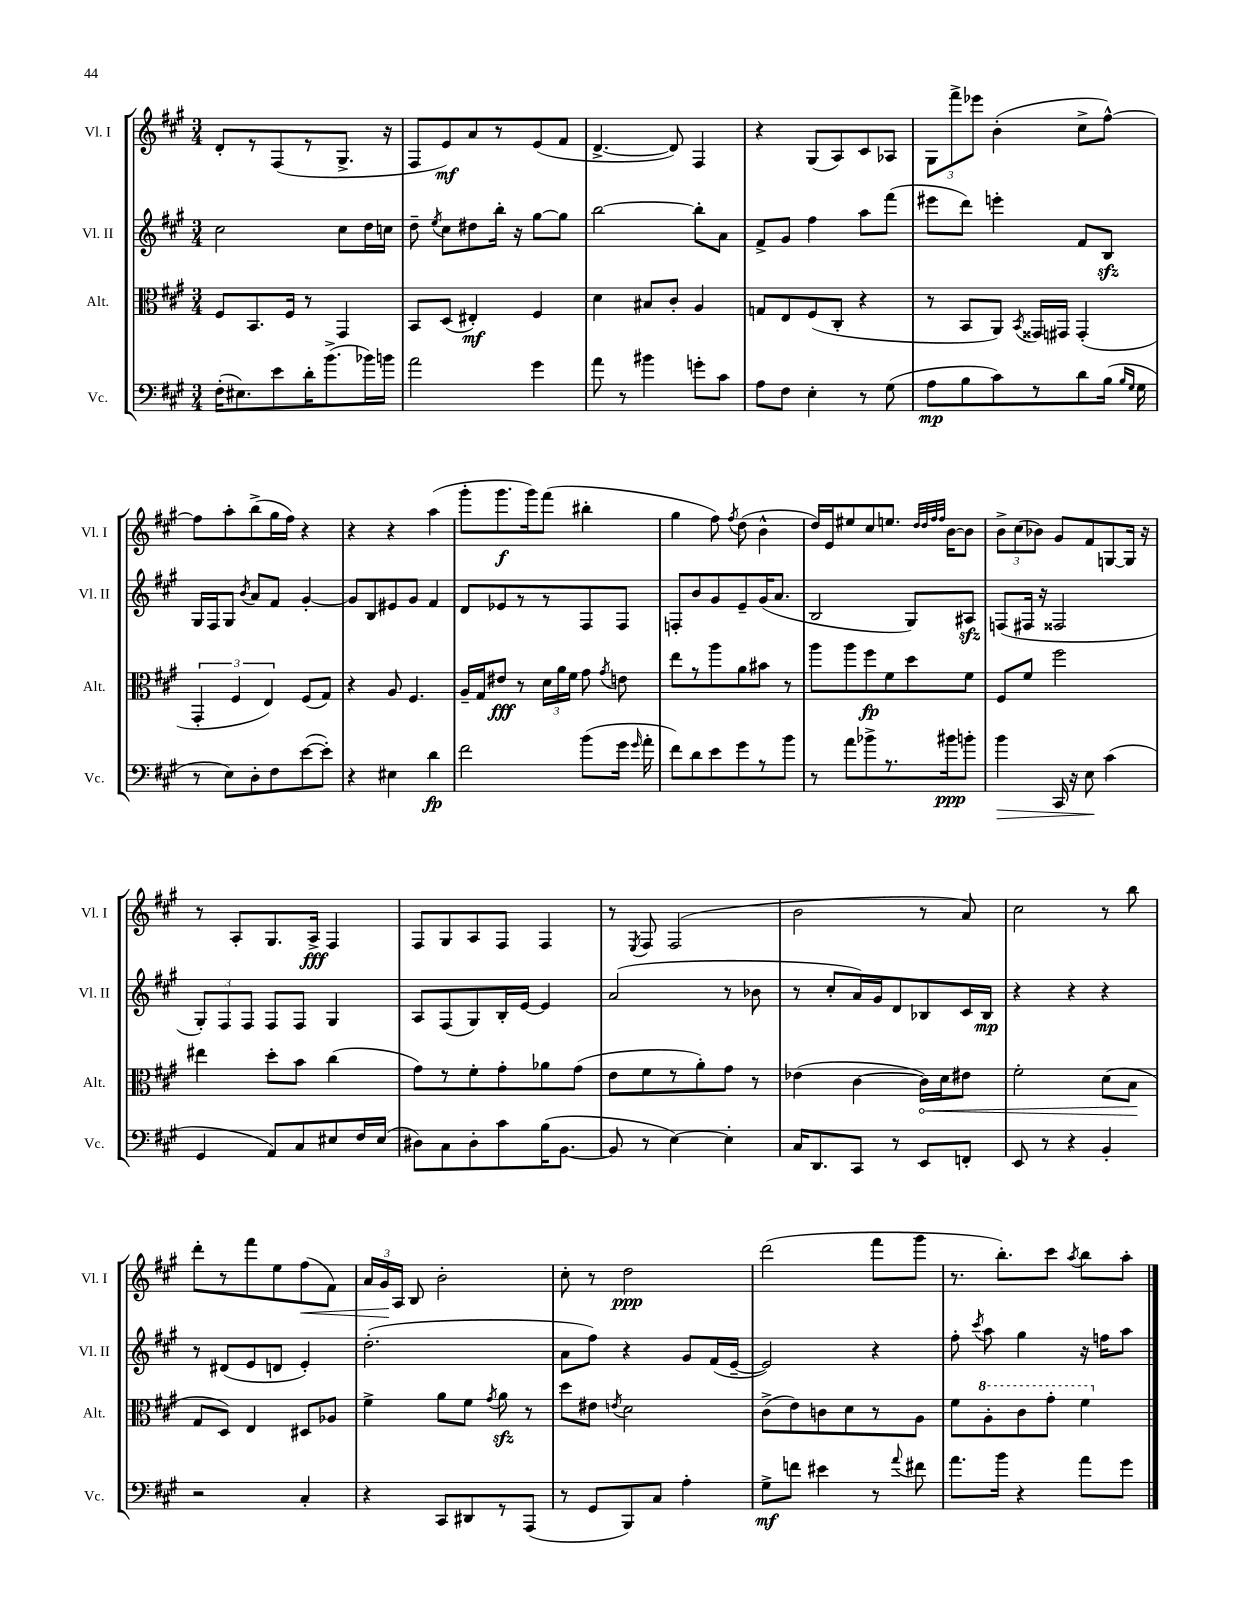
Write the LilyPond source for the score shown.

<<
\new StaffGroup <<
\new Staff = "s0" \with { instrumentName = "Vl. I" shortInstrumentName = "Vl. I" } {
    \clef treble \key a \major \numericTimeSignature \time 3/4
    \autoBeamOff d'8[-. r8 fis8( r8 gis8.]-> r16 |
    fis8[ e'8\mf) a'8 r8 e'8( fis'8] |
    d'4.~-> d'8) fis4 |
    r4 gis8[( a8) cis'8 aes8] |
    \tuplet 3/2 { gis8[ fis'''8-> ees'''8] } b'4-.( cis''8[-> fis''8]~-^) |
    fis''8[ a''8-. b''8->( gis''16 fis''16]) r4 |
    r4 r4 a''4( |
    gis'''8[-. gis'''8.\f gis'''16) fis'''8]( bis''4-. |
    gis''4 fis''8) \acciaccatura { fis''8 } d''8( b'4-^ |
    d''16[) e'16 eis''8 cis''8 e''8.] \grace { d''32[ d''32 fis''32 fis''32] } b'16[~ b'8] |
    \tuplet 3/2 { b'8[-> cis''8( bes'8]) } gis'8[ fis'8 g8~ g16] r16 |
    r8 a8[-. gis8. a16]->\fff fis4 |
    fis8[ gis8 a8 fis8] fis4 |
    r8 \acciaccatura { e8 } fis8 fis2( |
    b'2 r8 a'8) |
    cis''2 r8 b''8 |
    d'''8[-. r8 fis'''8 e''8 fis''8\<( fis'8]) |
    \tuplet 3/2 { a'16[ gis'16\! a16] } b8 b'2-. |
    cis''8-. r8 d''2\ppp |
    d'''2( fis'''8[ gis'''8] |
    r8. b''8.[-.) cis'''8] \acciaccatura { a''8 } b''8[ a''8]-. \bar "|." |
}
\new Staff = "s1" \with { instrumentName = "Vl. II" shortInstrumentName = "Vl. II" } {
    \clef treble \key a \major \numericTimeSignature \time 3/4
    \autoBeamOff cis''2 cis''8[ d''16 c''16] |
    d''8-- \acciaccatura { e''8 } cis''8[ dis''8 b''16]-. r16 gis''8[~ gis''8] |
    b''2~ b''8[-. a'8] |
    fis'8[-> gis'8] fis''4 a''8[ fis'''8]( |
    eis'''8[ d'''8]) e'''4-. fis'8[ b8]\sfz |
    gis16[ fis16 gis8] \acciaccatura { b'8 } a'8[ fis'8] gis'4~-. |
    gis'8[ b8 eis'8 gis'8] fis'4 |
    d'8[ ees'8 r8 r8 fis8 fis8] |
    f8[-. b'8 gis'8 e'8-- gis'16( a'8.] |
    b2 gis8[) ais8]\sfz |
    f8[( fis16] r16 fisis2 |
    \tuplet 3/2 { gis8[-.) fis8 fis8] } fis8[ fis8] gis4 |
    a8[ fis8( gis8) b16-. e'16]~ e'4 |
    a'2( r8 bes'8 |
    r8 cis''8[-. a'16) gis'16 d'8 bes8 cis'16 bes16]\mp |
    r4 r4 r4 |
    r8 dis'8[( e'8 d'8] e'4-.) |
    d''2.-.( |
    a'8[ fis''8]) r4 gis'8[ fis'16( e'16]~-- |
    e'2) r4 |
    fis''8-. \acciaccatura { cis'''8 } a''8 gis''4 r16 f''16[ a''8] \bar "|." |
}
\new Staff = "s2" \with { instrumentName = "Alt." shortInstrumentName = "Alt." } {
    \clef alto \key a \major \numericTimeSignature \time 3/4
    \autoBeamOff fis8[ b,8. fis16] r8 gis,4 |
    b,8[ d8]( eis4-.\mf) fis4 |
    d'4 bis8[ cis'8]-. a4 |
    g8[ e8 fis8( cis8]-. r4 |
    r8 b,8[ a,8]) \acciaccatura { b,8 } gisis,16[ gis,16] gis,4-.( |
    \tuplet 3/2 { gis,4-. fis4 e4) } fis8[( gis8]) |
    r4 a8 fis4. |
    a16[-- gis16 eis'8]\fff r8 \tuplet 3/2 { d'16[ a'16 fis'16] } gis'8 \acciaccatura { gis'8 } e'8 |
    e''8[ r8 a''8 a'8 bis'8] r8 |
    a''8[ a''8 fis''8\fp fis'8 d''8 fis'8] |
    fis8[ fis'8] fis''2 |
    eis''4 d''8[-. b'8] cis''4( |
    gis'8[) r8 fis'8-. gis'8-. aes'8 gis'8]( |
    e'8[ fis'8 r8 a'8-.) gis'8] r8 |
    ees'4( cis'4~ \once \override Hairpin.circled-tip = ##t cis'16[\<) d'16 eis'8] |
    fis'2-. d'8[( b8]\! |
    gis8[ d8]) e4 dis8[ aes8] |
    fis'4-> a'8[ fis'8] \acciaccatura { gis'8 } a'8\sfz r8 |
    d''8[ eis'8] \acciaccatura { e'8 } d'2 |
    cis'8[->( e'8) c'8 d'8 r8 a8] |
    fis'8[ \ottava #1 a'8-. cis''8 gis''8]-. fis''4 \ottava #0 \bar "|." |
}
\new Staff = "s3" \with { instrumentName = "Vc." shortInstrumentName = "Vc." } {
    \clef bass \key a \major \numericTimeSignature \time 3/4
    \autoBeamOff fis16[-.( eis8.) e'8 d'16-. b'8.->( bes'16) b'16] |
    a'2 gis'4 |
    a'8 r8 bis'4 g'8[-. cis'8] |
    a8[ fis8] e4-. r8 gis8( |
    a8[\mp b8 cis'8) r8 d'8 b16]( \grace { b16[ gis16] } gis16 |
    r8 e8[) d8-. fis8 e'8~( e'8]-.) |
    r4 eis4 d'4\fp |
    fis'2 b'8[( gis'16] \grace { gis'16 } a'16-. |
    fis'8[) d'8 e'8 gis'8 r8 b'8] |
    r8 a'8[ bes'8-> r8. bis'16\ppp b'8]-. |
    b'4\> cis,16 r16 e8\! cis'4( |
    gis,4 a,8[) cis8 eis8 fis16 eis16]( |
    dis8[) cis8 dis8-. cis'8 b16( b,8.]~ |
    b,8 r8 e4~) e4-. |
    cis16[ d,8. cis,8] r8 e,8[ f,8]-. |
    e,8 r8 r4 b,4-. |
    r2 cis4-. |
    r4 cis,8[ dis,8 r8 a,,8]( |
    r8 gis,8[ b,,8) cis8] a4-. |
    gis8[->\mf f'8] eis'4 r8 \appoggiatura { a'8 } fis'8 |
    a'8.[ b'16] r4 a'8[ gis'8] \bar "|." |
}
>>
>>
\layout { \context { \Score \remove "Bar_number_engraver" } }
